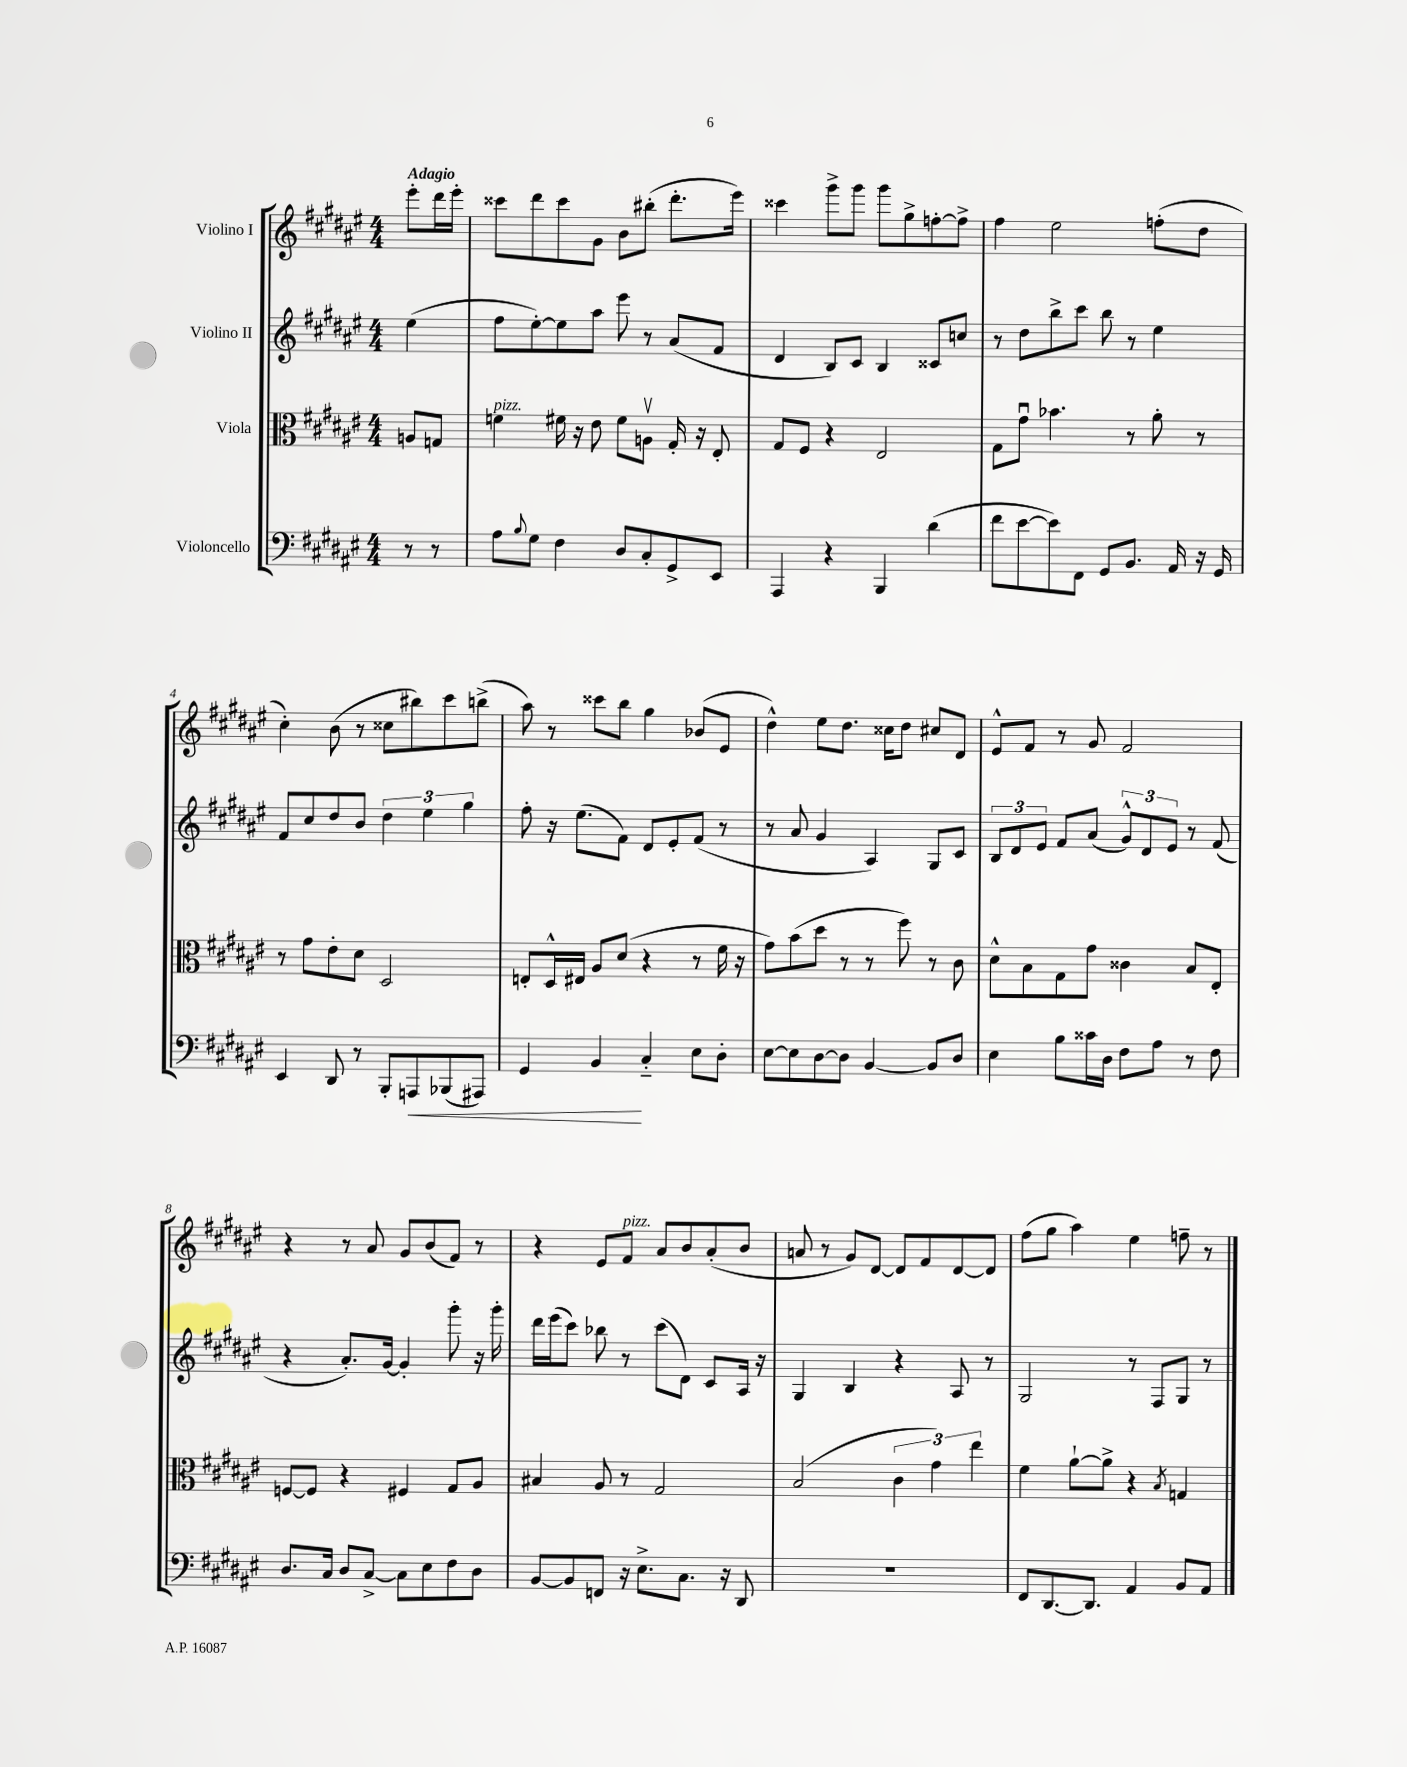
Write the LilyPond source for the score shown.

<<
\new StaffGroup <<
\new Staff = "s0" \with { instrumentName = "Violino I" } {
    \clef treble \key fis \major \numericTimeSignature \time 4/4 \partial 4 \tempo "Adagio"
    eis'''8-. dis'''16 eis'''16-. |
    cisis'''8 dis'''8 cisis'''8 gis'8 b'8 bis''8-.( dis'''8.-. eis'''16) |
    cisis'''4 gis'''8-> gis'''8 gis'''8 gis''8-> f''8~-. f''8-> |
    fis''4 eis''2 f''8-.( dis''8 |
    cis''4-.) b'8( r8 cisis''8 bis''8) cis'''8 b''8->( |
    ais''8) r8 cisis'''8 b''8 gis''4 bes'8( eis'8 |
    dis''4-^) eis''8 dis''8. cisis''16 dis''8 cis''8 dis'8 |
    eis'8-^ fis'8 r8 gis'8 fis'2 |
    r4 r8 ais'8 gis'8 b'8( fis'8) r8 |
    r4 eis'8 fis'8^\markup { \italic "pizz." } ais'8 b'8 ais'8-.( b'8 |
    a'8 r8 gis'8) dis'8~ dis'8 fis'8 dis'8~ dis'8 |
    fis''8( gis''8 ais''4) eis''4 f''8-- r8 \bar "|." |
}
\new Staff = "s1" \with { instrumentName = "Violino II" } {
    \clef treble \key fis \major \numericTimeSignature \time 4/4 \partial 4
    eis''4( |
    fis''8 eis''8~-.) eis''8 ais''8 eis'''8 r8 ais'8( fis'8 |
    dis'4 b8) cis'8 b4 cisis'8 c''8 |
    r8 dis''8 b''8-> cis'''8 b''8 r8 eis''4 |
    fis'8 cis''8 dis''8 b'8 \tuplet 3/2 { dis''4 eis''4 gis''4 } |
    fis''8-. r16 eis''8.( fis'8) dis'8 eis'8-. fis'8( r8 |
    r8 ais'8 gis'4 ais4) gis8 cis'8 |
    \tuplet 3/2 { b8 dis'8 eis'8 } fis'8 ais'8( \tuplet 3/2 { gis'8-^) dis'8 eis'8 } r8 fis'8( |
    r4 ais'8.-.) gis'16~ gis'4-. gis'''8-. r16 gis'''16-. |
    dis'''16 eis'''16( cis'''8) bes''8 r8 cis'''8( dis'8) cis'8 ais16 r16 |
    gis4 b4 r4 ais8 r8 |
    gis2 r8 fis8 gis8 r8 \bar "|." |
}
\new Staff = "s2" \with { instrumentName = "Viola" } {
    \clef alto \key fis \major \numericTimeSignature \time 4/4 \partial 4
    a8 g8 |
    f'4^\markup { \italic "pizz." } fis'16 r16 eis'8 fis'8 a8\upbow gis16-. r16 eis8-. |
    gis8 fis8 r4 eis2 |
    gis8 gis'8\downbow bes'4. r8 ais'8-. r8 |
    r8 gis'8 eis'8-. dis'8 dis2 |
    e8-. dis16-^ eis16 ais8 dis'8( r4 r8 fis'16 r16 |
    gis'8) b'8( dis''8 r8 r8 fis''8) r8 cis'8 |
    dis'8-^ b8 gis8 gis'8 cisis'4 b8 eis8-. |
    f8~ f8 r4 fis4 gis8 ais8 |
    bis4 ais8 r8 gis2 |
    b2( \tuplet 3/2 { cis'4 gis'4) eis''4 } |
    fis'4 ais'8~-! ais'8-> r4 \acciaccatura { b8 } g4 \bar "|." |
}
\new Staff = "s3" \with { instrumentName = "Violoncello" } {
    \clef bass \key fis \major \numericTimeSignature \time 4/4 \partial 4
    r8 r8 |
    ais8 \appoggiatura { b8 } gis8 fis4 dis8 cis8-. gis,8-> eis,8 |
    ais,,4 r4 b,,4 dis'4( |
    fis'8 eis'8~ eis'8) fis,8 gis,8 b,8. ais,16 r16 gis,16 |
    eis,4 dis,8 r8 b,,8-. a,,8\< bes,,8( ais,,8) |
    gis,4 b,4\! cis4-_ eis8 dis8-. |
    eis8~ eis8 dis8~ dis8 b,4~ b,8 dis8 |
    eis4 b8 cisis'16 dis16 fis8 ais8 r8 fis8 |
    dis8. cis16 dis8 cis8~-> cis8 eis8 fis8 dis8 |
    b,8~ b,8 f,8 r16 eis8.-> cis8. r16 dis,8 |
    R1 |
    fis,8 dis,8.~ dis,8. ais,4 b,8 ais,8 \bar "|." |
}
>>
>>
